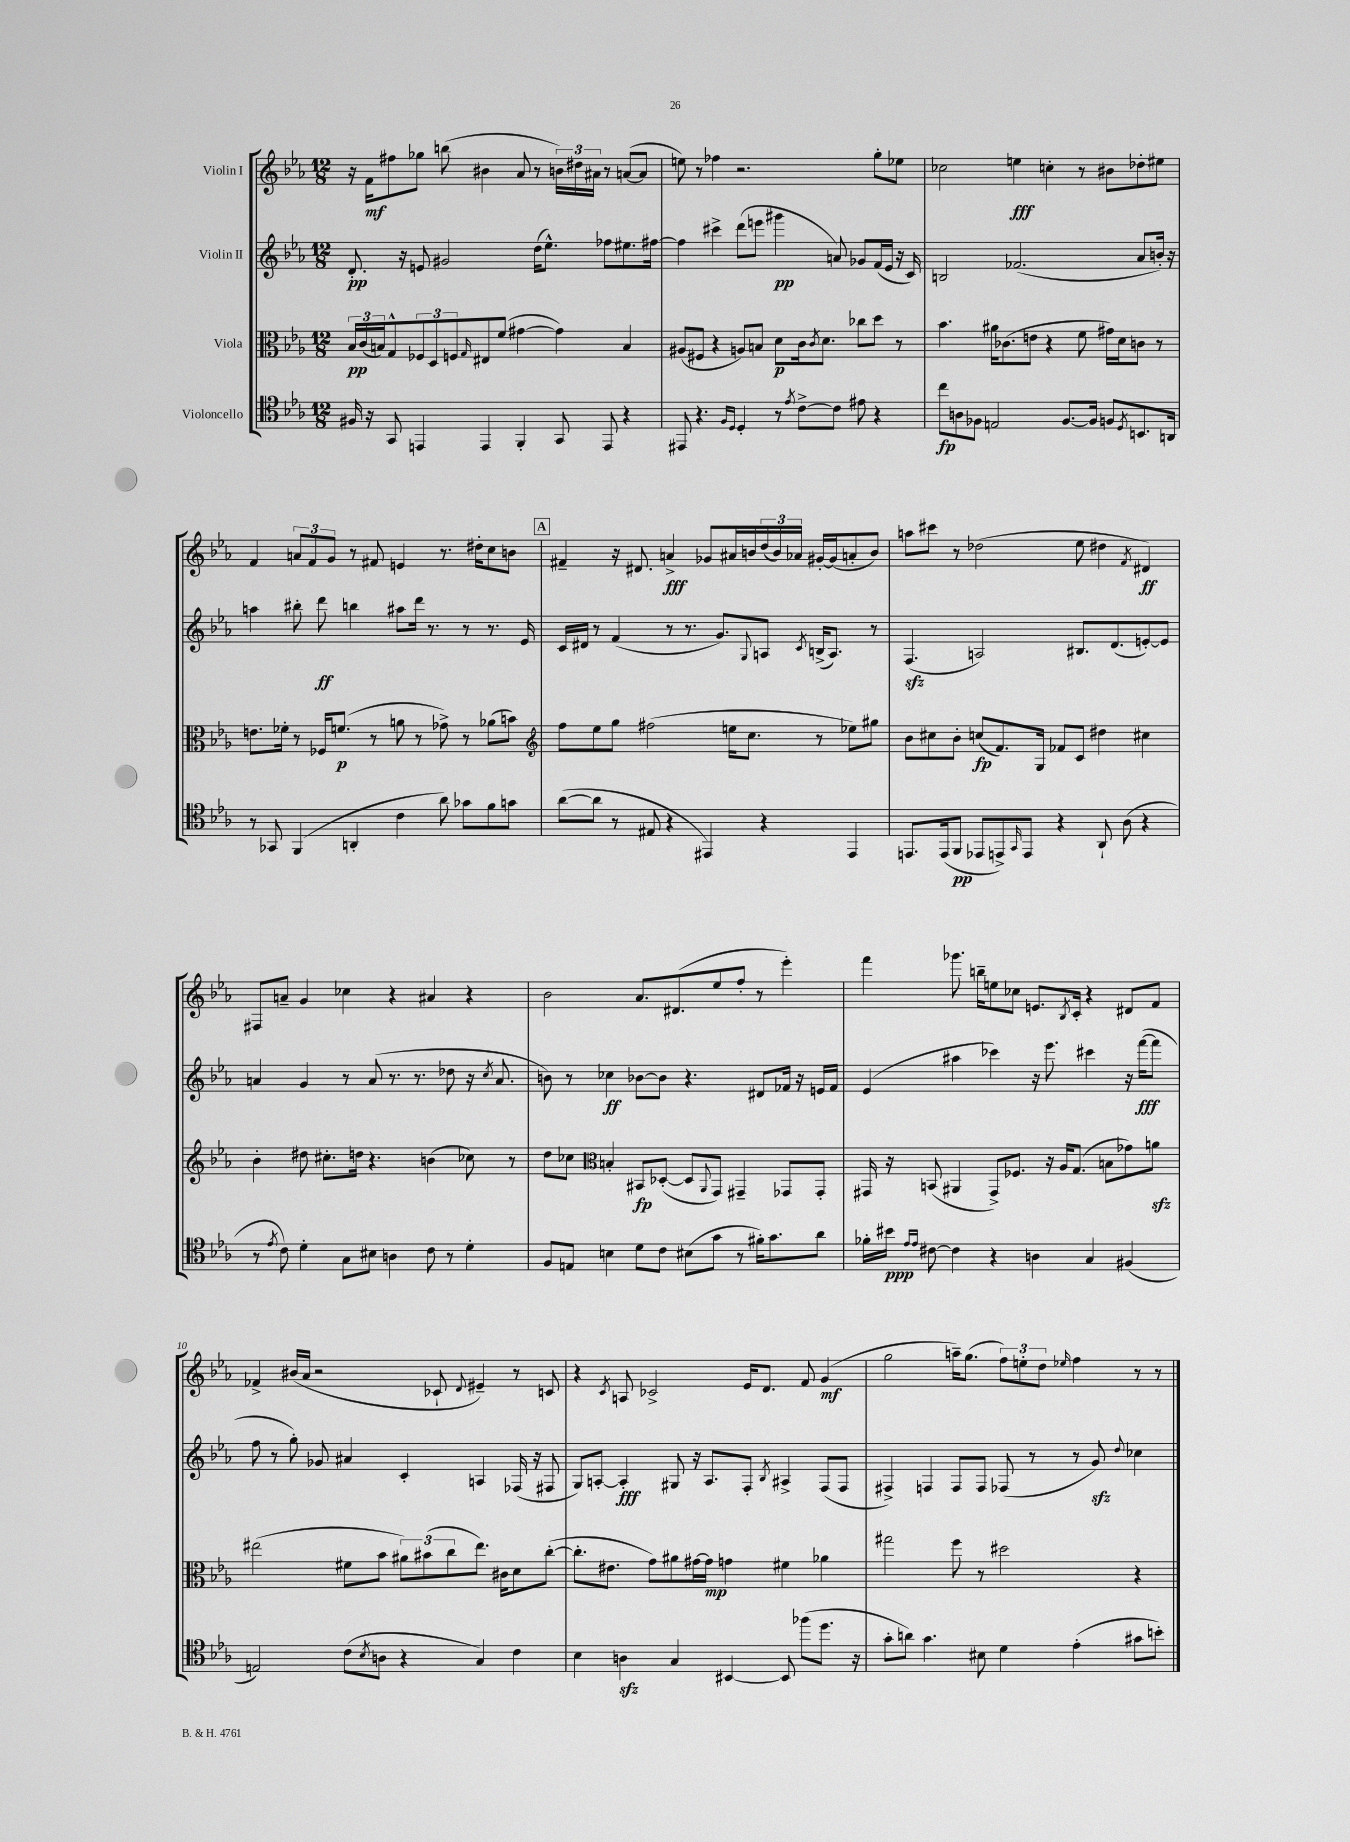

**kern	**kern	**kern	**kern
*staff4	*staff3	*staff2	*staff1
*clefC4	*clefC3	*clefG2	*clefG2
*k[b-e-a-]	*k[b-e-a-]	*k[b-e-a-]	*k[b-e-a-]
*M12/8	*M12/8	*M12/8	*M12/8
16F#	24B-	8.d'	16r
.	(24c	.	.
16r	.	.	16f
.	24B)	.	.
8GG	8G^^	.	8ff#
.	.	16r	.
4EE	12F-	8e	8gg-
.	12D	.	.
.	.	2g#	(8bb
.	12F	.	.
.	16qqG	.	.
4EE	8E#	.	4b#
.	(8f	.	.
4FF'	[4g#	.	8a-
.	.	(16dd	8r
.	.	8.ee-^^)	.
8GG	4g#])	.	24b)
.	.	.	24dd#
.	.	.	24a#
8EE	.	8ff-	8r
4r	4B	8.ee#	([8a
.	.	.	8a]
.	.	[16ff#	.
=	=	=	=
8EE#	(8A#	4ff#]	8ee)
4.r	8F#	.	8r
.	4r	4ccc#^	4ff-
16qqF	.	.	.
16qqD	.	.	.
4D'	8A)	(8ddd	2.r
.	8B	8eee	.
8r	8d	4ggg#	.
8qe-	.	.	.
[8c^	16c	.	.
.	8qc	.	.
.	8.d	.	.
8c]	.	8a)	.
8e#	8cc-	8g-	.
4r	8dd	(16f	8gg'
.	.	16e-	.
.	8r	16r	8ee-
.	.	16c)	.
=	=	=	=
8cc	4.b-	2B	2cc-
8A	.	.	.
8F-	.	.	.
2E	16a#	.	.
.	(8.c-	.	.
.	.	(2.f-	4ee
.	8e	.	.
.	4r	.	4cc'
[8.F-	.	.	.
.	8f	.	8r
16F-]	.	.	.
8F	16g#)	.	8b#
.	16d	.	.
8qD	.	.	.
8.BB	8c	8a-	8dd-'
.	8r	16b')	8ee#
16AA	.	16r	.
=	=	=	=
8r	8.e	4aa	4f
8GG-	.	.	.
.	16f-'	.	.
(4FF	8r	8bb#'	12a
.	.	.	12f
.	16F-	8ddd	.
.	.	.	12g
.	(8.f	.	.
4AA'	.	4bb	8r
.	8r	.	8f#
4c	8a	8aa#	4e
.	8r	16ddd	.
.	.	8.r	.
8a-)	8g-^)	.	8.r
8g-	8r	8r	.
.	.	.	16dd#'
8f	(8a-	8.r	8cc
8g	8b)	.	8b
.	.	16e-	.
=	=	=	=
*	*clefG2	*	*
([8a-	8ff	16c	4f#~
.	.	16d#	.
8a-]	8ee-	8r	.
8r	8gg	(4f	16r
.	.	.	8.d#
8E#	(2ff#	.	.
4r	.	8r	4a^
.	.	8.r	.
4EE#)	.	.	8g-
.	.	8.g)	.
.	16ee	.	16a#
.	8.cc	.	16b
.	.	8qqG	.
4r	.	8A	(24dd
.	.	.	24b)
.	.	.	24a-
.	.	8qc	.
.	8r	(16B^	[16g#'
.	.	8.A)	(16g#]
4EE#	8ee-)	.	8a'
.	8gg#	8r	8b)
=	=	=	=
8.EE	8b-	(4.F	8aa
.	8cc#	.	8ccc#
(16EE	.	.	.
8FF	8b-'	.	8r
8EE-	(8cc	2A)	(2dd-
8EE^)	8.f)	.	.
16qqGG	.	.	.
8EE	.	.	.
.	16G	.	.
4r	8f-	.	.
.	8c	8.B#	8ee-
8AA-`	4dd#	.	4dd#
.	.	(8.d	.
(8A-	.	.	.
.	.	.	8qf
4r	4cc#	[8e')	4d#)
.	.	8e]	.
=	=	=	=
8r	4b-'	4a	8F#
8qe-	.	.	.
8c)	.	.	8a~
4d'	8dd#	4g	4g
.	8.cc#'	.	.
8G	.	8r	4cc-
.	16dd	.	.
8B#	4.r	(8a	.
4A	.	8.r	4r
.	.	8.r	.
8c	(4b	.	4a#
8r	.	8dd-	.
4d'	8cc-)	16r	4r
.	.	8qcc	.
.	.	8.a	.
.	8r	.	.
=	=	=	=
8F	8dd	8b)	2b-
8E	8cc-	8r	.
*	*clefC3	*	*
4B	4B'	4cc-	.
8d	8BB#	[8b-	8.a-
8c	([8D-'	8b-]	.
.	.	.	(8.d#
(8B#	8D-]	4.r	.
.	8qqAA-	.	.
8g	8GG)	.	8ee-
8r	4GG#~	.	8ff'
16f#')	.	8d#	8r
8.g	.	.	.
.	8GG-	16f-	4eee-')
.	.	16r	.
8a-	8GG-'	16e	.
.	.	16f-	.
=	=	=	=
16f-'	16GG#	(4e-	4fff
16b#	16r	.	.
16qqe-	.	.	.
16qqe-	.	.	.
[8c#	(8BB	.	.
4c#]	4AA#	4aa#	8.ggg-
.	.	.	16bb~
4r	8GG#^)	4ccc-)	8ee
.	8.F-	.	8cc-
4A	.	16r	8.e
.	16r	8.eee-	.
.	16A-	.	.
.	.	.	8qB-
.	(8.G	.	16c'
4G	.	4ccc#	4r
.	8B	.	.
(4F#	8g-)	16r	8d#
.	.	([16fff	.
.	8a	8fff]	8f
=	=	=	=
2E)	(2ee#	8ff	4f-^
.	.	8r	.
.	.	8gg')	(16b#
.	.	.	16a-
.	.	8g-	2r
(8c	8f#	4a#	.
8qB-	.	.	.
8A	8b-	.	.
4r	12a#)	4c'	.
.	(12b#	.	.
.	.	.	8c-`
.	12cc	.	.
.	.	.	8qqd
4G)	8.ee#)	4A	4e#~)
.	16c#	.	.
4c	8d	(16F-	8r
.	.	16r	.
.	([8cc'	8F#	8c
=	=	=	=
4B-	8.cc']	8G)	4r
.	.	[8A'	.
.	8.e#	.	.
.	.	.	8qc
4A	.	4A']	8A
.	8g)	.	2c-^
4G	8a#	8G#	.
.	[16g#	16r	.
.	16g#]	8.A	.
[4BB#	4g	.	.
.	.	8F'	16e-
.	.	.	8.d
.	.	8qB-	.
8BB#]	4f#	4A#^	.
(8ff-	.	.	8f
8.dd	4a-	(8F	(4g
.	.	8F	.
16r	.	.	.
=	=	=	=
8g'	2gg#	4F#^)	2gg
8a)	.	.	.
4.g	.	4F	.
.	8ff	8F	16aa~)
.	.	.	(8.gg
8B#	8r	8F	.
4d	2dd#	(8F-	12ff)
.	.	.	12ee'
.	.	8r	.
.	.	.	12dd
.	.	.	16qqee-
(4e-'	.	8r	4ff
.	.	8g)	.
.	.	8qqdd	.
8g#	4r	4cc-	8r
8b')	.	.	8r
==	==	==	==
*-	*-	*-	*-
